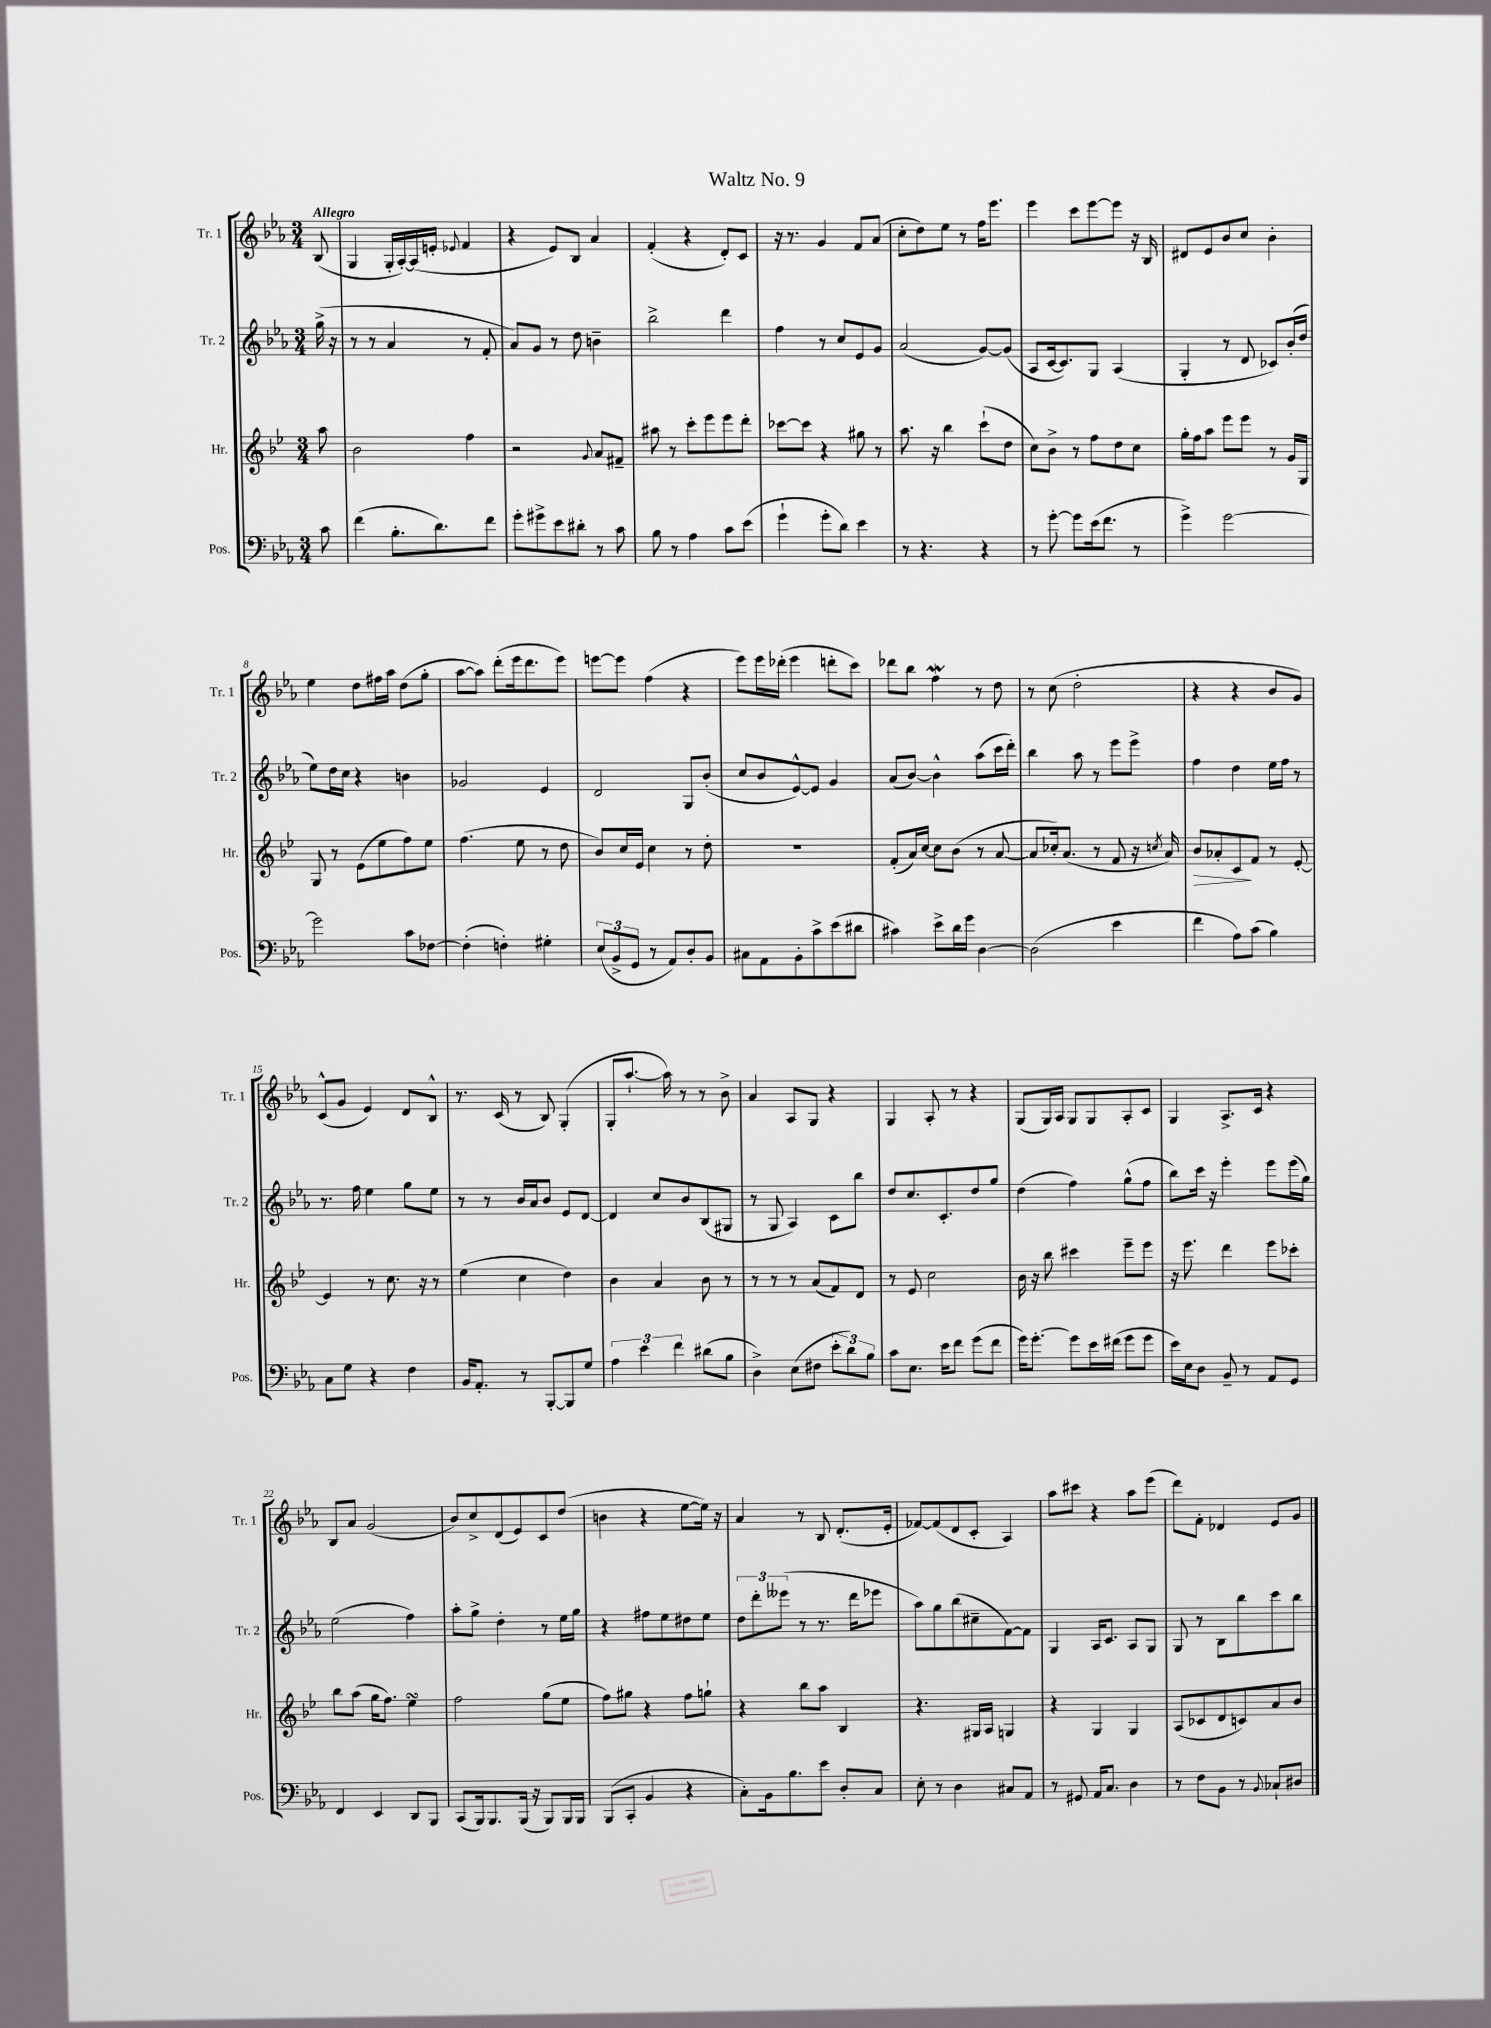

**kern	**kern	**kern	**kern
*staff4	*staff3	*staff2	*staff1
*clefF4	*clefG2	*clefG2	*clefG2
*k[b-e-a-]	*k[b-e-]	*k[b-e-a-]	*k[b-e-a-]
*M3/4	*M3/4	*M3/4	*M3/4
8c\	8aa\	(16gg^\	(8B-/
.	.	16r	.
=	=	=	=
(4f\	2b-\	8r	4G/
.	.	8r	.
8.B-'\L	.	4a-/	16G'/LL
.	.	.	[16A-'/)
.	.	.	(16A-/]
8.d\)	.	.	16e'/JJ
.	.	.	8qqe-/
.	4ff\	8r	4f/
8f\J	.	8f'/	.
=	=	=	=
8g'\L	2r	8a-/L)	4r
8g#^\	.	8g/J	.
8e-\	.	8r	8e-/L)
8d#'\J	.	8dd\	8B-/J
.	8qqg/	.	.
8r	8a/L	4b~\	4a-/
8c\	8f#~/J	.	.
=	=	=	=
8B-\	8aa#\	2bb-^\	(4f'/
8r	8r	.	.
4A-\	8ccc'\L	.	4r
.	8eee-\	.	.
8c\L	8eee-\	4ddd\	8d'/L)
(8e-\J	8ddd'\J	.	8c/J
=	=	=	=
4g`\	[8ccc-\L	4ff\	16r
.	.	.	8.r
.	8ccc-\]J	.	.
8g'\L	4r	8r	4g/
8d\J)	.	8cc/L	.
4e-\	8gg#\	8e-/	8f/L
.	8r	8g/J	(8a-/J
=	=	=	=
8r	8.aa\	(2a-/	8cc'\L
4.r	.	.	8dd\)
.	16r	.	.
.	4bb-\	.	8ee-\J
.	.	.	8r
4r	(8ccc`\L	[8g/L)	16ff\LK
.	.	.	8.eee-\J
.	8dd\J	(8g/]J	.
=	=	=	=
8r	8cc\L)	8A-/L	4eee-\
[8g'\	8b-^\J	[16c/k	.
.	.	8.c/])	.
8g\]L	8r	.	8ccc\L
(16e-\k	8ff\L	8G/J	[8eee-\
8.f\J	.	.	.
.	8dd\	(4A-/	8eee-\]J
8r	8cc\J	.	16r
.	.	.	16B-/
=	=	=	=
4g^\)	16gg'\LL	4G'/	8d#/L
.	16ff\J	.	.
.	8aa\J	.	8e-/
[2g\	8eee-\L	8r	8b-/
.	8eee-\J	8d/	8cc/J
.	8r	8c-/L)	4b-'\
.	16g/LL	(16b-'/L	.
.	16G/JJ	16dd/JJ	.
=	=	=	=
2g\]	8G/	8ee-\L)	4ee-\
.	8r	16dd\L	.
.	.	16cc\JJ	.
.	(8e-\L	4r	8dd\L
.	8ee-\	.	16ff#\L
.	.	.	16aa-\JJ
8c\L	8ff\)	4b\	(8dd\L
[8F-\J	8ee-\J	.	8gg'\J
=	=	=	=
(4F-'\]	(4.ff\	2g-/	[8aa-\L
.	.	.	8aa-\]J)
4F'\)	.	.	(8ddd'\L
.	8ee-\	.	16eee-\k
.	.	.	8.ddd\
4G#'\	8r	4e-/	.
.	8dd\	.	8eee-\J)
=	=	=	=
(12E-/L	8b-/L)	2d/	[8eee\L
12BB-^/	.	.	.
.	16cc/L	.	8eee\]J
12GG/J	.	.	.
.	16e-/JJ	.	.
8r	4cc\	.	(4ff\
8AA-/L)	.	.	.
8D'/	8r	8G/L	4r
8BB-/J	8dd'\	(8b-'/J	.
=	=	=	=
8C#\L	2.r	8cc/L	8eee-\L)
8AA-\	.	8b-/	16eee-\L
.	.	.	(16ddd-'\JJ
8BB-'\	.	[8e-^^/)	4eee-\
8c^\	.	8e-/]J	.
(8e-\	.	4g/	8ddd'\L
8d#\J	.	.	8ccc\J)
=	=	=	=
4c#\)	(8f'/L	(8a-/L	8ddd-\L
.	16a/L)	[8b-/J)	8bb-\J
.	[16cc/JJ	.	.
8e-^\L	8cc\]L	4b-^^\]	4ff\
16d\L	(8b-\J	.	.
16g\JJ	.	.	.
[4D\	8r	(8aa-\L	8r
.	[8a/	16ccc\L	8dd\
.	.	16ddd'\JJ)	.
=	=	=	=
(2D\]	8a/]L	4bb-\	8r
.	16cc-'/k)	.	(8cc\
.	(8.a/J	.	.
.	.	8aa-\	2dd'\
.	8r	8r	.
4e-\	8f/	8eee-\L	.
.	16r	8eee-^\J	.
.	8qcc/	.	.
.	16a/)	.	.
=	=	=	=
4f\	8b-/L	4ff\	4r
.	8a-'/	.	.
8A-\L)	8c/	4dd\	4r
(8c\J	8f/J	.	.
4B-\)	8r	16ee-\LL	8b-/L
.	.	16ff\JJ	.
.	[8e-'/	8r	8g/J)
=	=	=	=
8C\L	4e-/]	8.r	(8c^^/L
8G\J	.	.	8g/J
.	.	16ff\	.
4r	8r	4ee-\	4e-/)
.	8.cc\	.	.
4F\	.	8gg\L	8d/L
.	16r	.	.
.	8r	8ee-\J	8B-^^/J
=	=	=	=
16BB-/LK	(4ee-\	8r	8.r
8.AA-'/J	.	.	.
.	.	8r	.
.	.	.	(16c/
8r	4cc\	16b-/LL	8r
.	.	16a-/J	.
[8BBB-'/L	.	8b-/J	8B-/)
8BBB-/]	4dd\)	8e-/L	(4G'/
8G/J	.	[8d/J	.
=	=	=	=
6A-\	4b-\	4d/]	8G'/L
.	.	.	[8.aa-`/J
6e-\	.	.	.
.	4a/	8cc/L	.
.	.	.	16aa-\])
6f\	.	.	.
.	.	8b-/	8r
(8d#\L	8b-\	(8B-/	8r
8B-\J	8r	8G#/J	8b-^\
=	=	=	=
4D^\)	8r	8r	4a-/
.	8r	8G/	.
(8E-\L	8r	4A-/)	8A-/L
8F#\J	(8a/L	.	8G/J
12e-'\L	8f/)	8c\L	4r
12d\)	.	.	.
.	8d/J	8bb-\J	.
12B-\J	.	.	.
=	=	=	=
8c\L	8r	8dd/L	4G/
8.E-\J	8e-/	8.cc/	.
.	2cc\	.	8A-'/
16e-\LK	.	8.c'/	.
8f\J	.	.	8r
(8g\L	.	8dd/	4r
8f\J	.	8gg/J	.
=	=	=	=
16g\LK)	16b-\	(4dd\	(8G/L
[8.g'\J	16r	.	.
.	8bb-\	.	16G/L)
.	.	.	16A-/JJ
8g\]L	4ccc#\	4ff\)	8G/L
16e-\L	.	.	8G/
(16f#\JJ	.	.	.
8g\L	8eee-~\L	(8gg^^\L	8A-'/
8g\J	8eee-\J	8ff\J	8c/J
=	=	=	=
16e-\LL)	16r	8bb-\L)	4G/
16E-\J	8.eee-\	.	.
8D\J	.	16ccc\Jk	.
.	.	16r	.
8BB-~/	4ddd\	4eee-'\	8.A-^/L
8r	.	.	.
.	.	.	16c/Jk
8AA-/L	8eee-\L	8eee-\L	4r
8GG/J	8ccc-'\J	(16eee-\L	.
.	.	16gg\JJ)	.
=	=	=	=
4FF/	8bb-\L	(2ee-\	8B-/L
.	(8aa\J	.	8a-/J
4EE-/	16gg\LK	.	(2g/
.	8.ff\J)	.	.
8DD/L	4ee-\	4ff\)	.
8BBB-/J	.	.	.
=	=	=	=
(8CC/L	2ff\	8aa-'\L	8b-/L)
16BBB-/k)	.	8gg^\J	8cc^/
8.BBB-/	.	.	.
.	.	4dd'\	(8d/
(16BBB-/Jk	.	.	8e-/)
16r	.	.	.
8BBB-/L)	(8gg\L	8r	8c/
16BBB-/L	8ee-\J	16ee-\LL	(8dd/J
16BBB-/JJ	.	16gg\JJ	.
=	=	=	=
(8BBB-/L	8ff\L)	4r	4b\
8CC'/J	8gg#\J	.	.
4BB-/	4r	8ff#\L	4r
.	.	8ee-\	.
4r	8ff\L	8dd#\	[8ee-\L
.	8gg`\J	8ee-\J	16ee-\]Jk)
.	.	.	16r
=	=	=	=
8C'\L)	4r	12dd\L	4a-/
.	.	12ddd'\	.
16BB-\k	.	.	.
.	.	(12eee--\J	.
8.B-\	.	.	.
.	8bb-\L	8r	8r
8e-\J	8aa\J	8.r	8B-/
8D'/L	4B-/	.	(8.d'/L
.	.	16ddd\LK	.
8C/J	.	8eee-\J	.
.	.	.	16e-'/Jk
=	=	=	=
8E-'\	4.r	8aa-\L)	[8f-/L)
8r	.	8gg\	(8f-/]
4D\	.	(8bb-\	8d/
.	16G#/LL	8cc#~\	8c'/J
.	16A/JJ	.	.
8C#/L	4G/	[8f\)	4A-/)
8AA-/J	.	8f\]J	.
=	=	=	=
8r	4r	4G/	8aa-\L
8GG#/	.	.	8ccc#\J
16AA-/LK	4G/	16A-/LK	4r
8.C/J	.	8.c/J	.
4D\	4G/	8A-/L	8aa-\L
.	.	8G/J	(8eee-\J
=	=	=	=
8r	(8A/L	8G/	8ddd\L)
8F\L	8c-/	8r	8f'\J
8BB-\J	8d/	8B-\L	4d-/
8r	8c/)	8bb-\	.
8qqBB-/	.	.	.
8C-`/L	8a/	8ccc\	8e-/L
8D#/J	8b-/J	8bb-\J	8g/J
==	==	==	==
*-	*-	*-	*-
